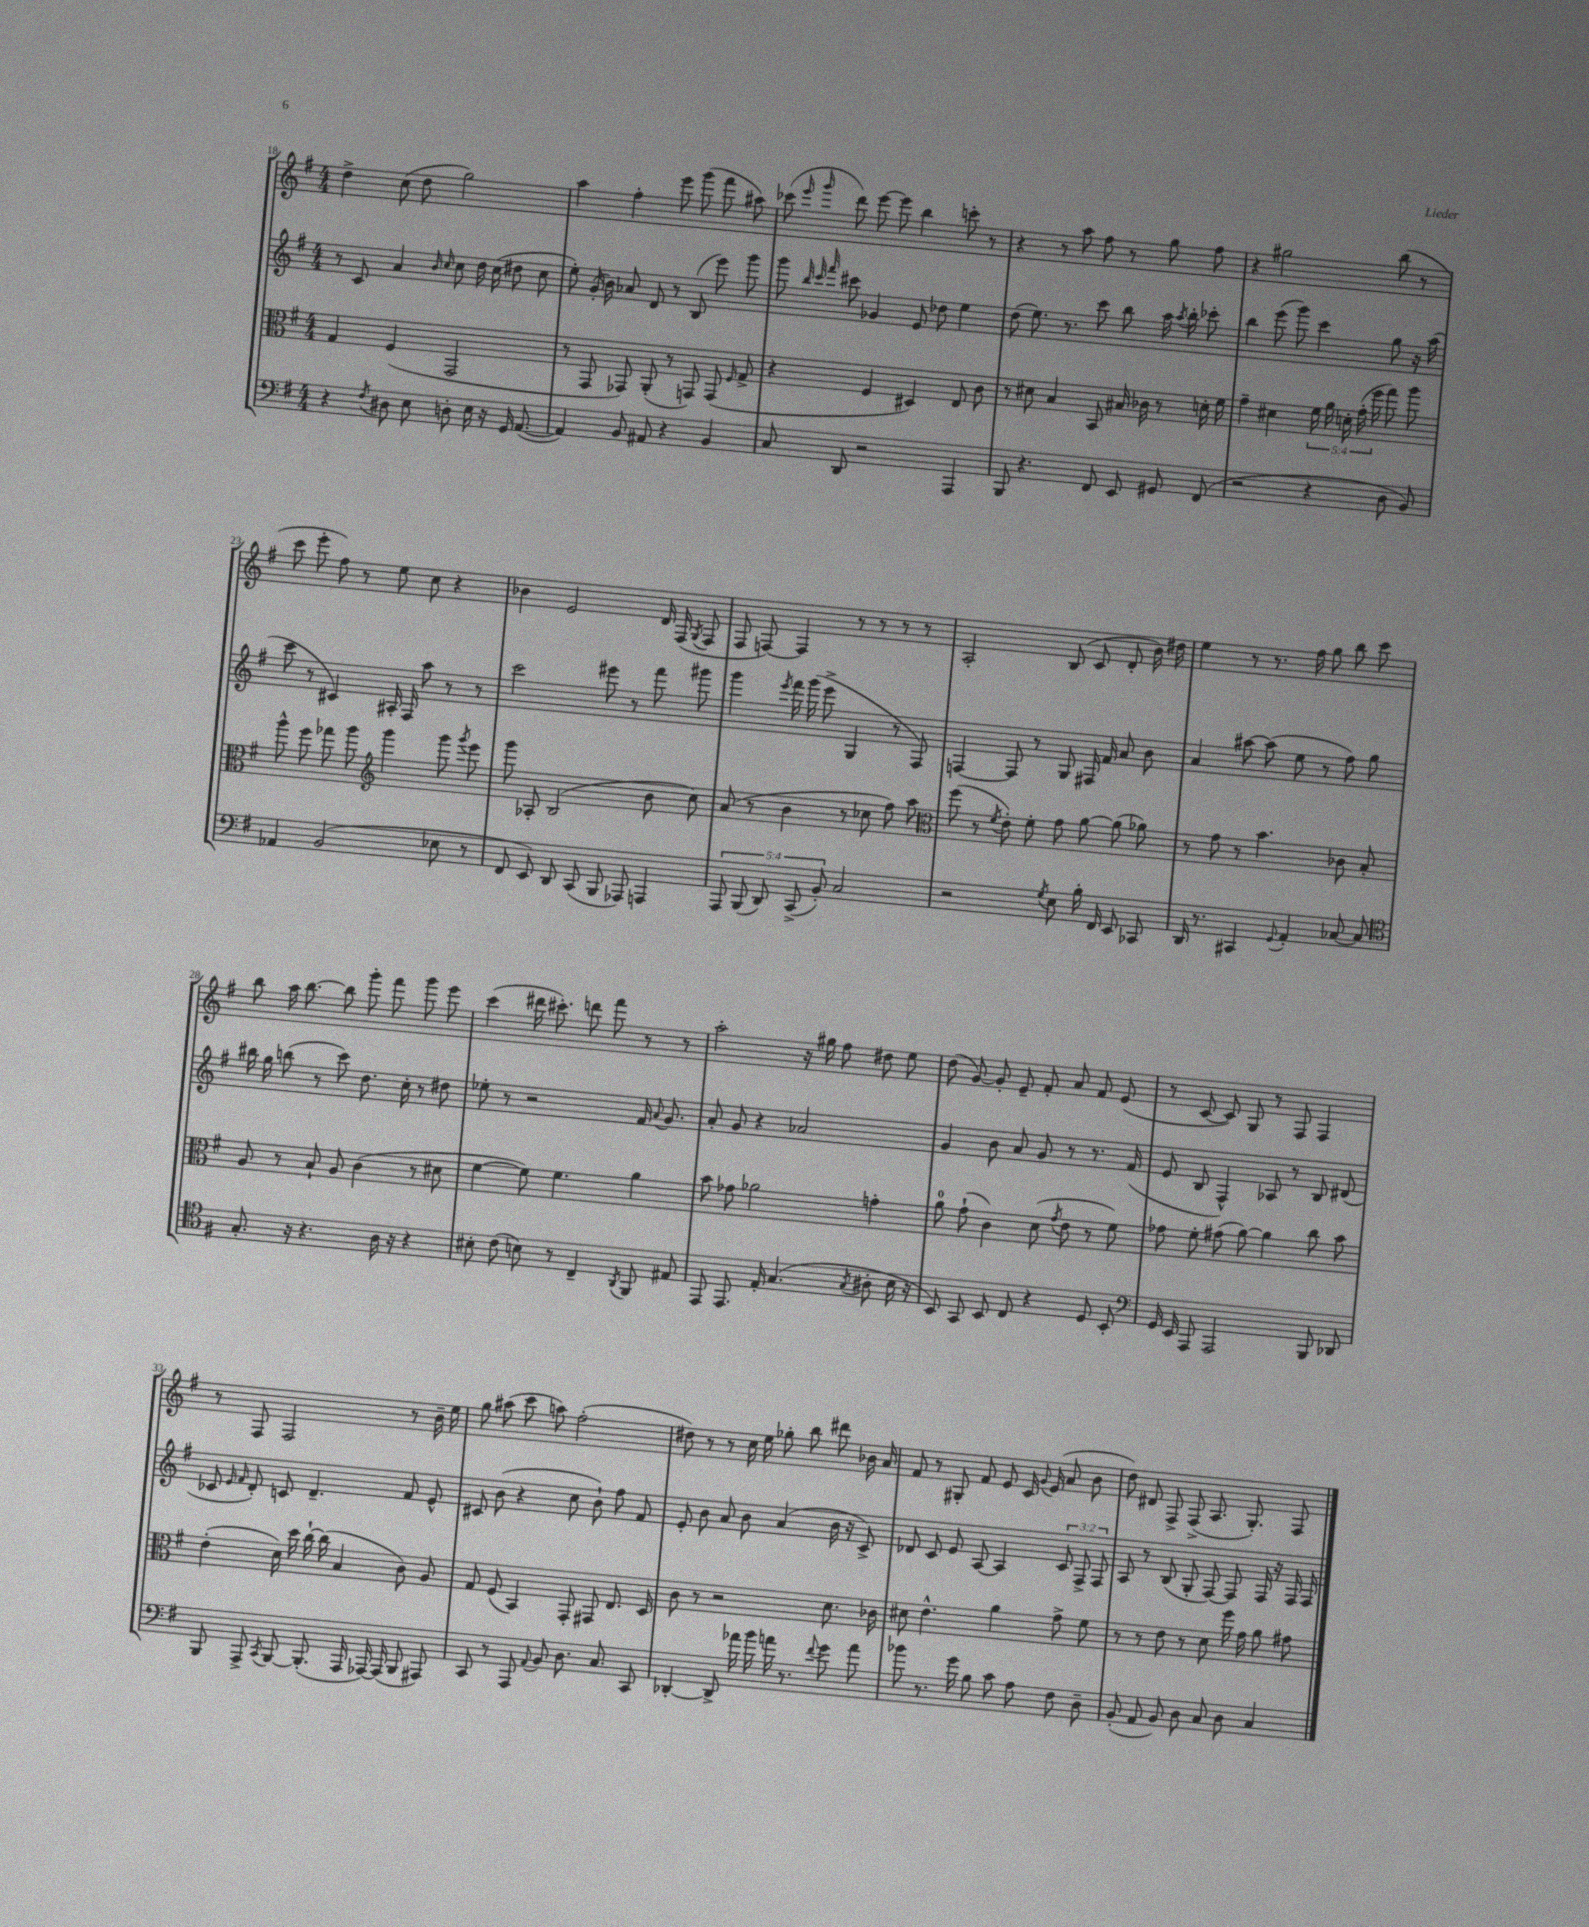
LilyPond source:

<<
\new StaffGroup <<
\new Staff = "s0" {
    \clef treble \key g \major \numericTimeSignature \time 4/4
    \autoBeamOff d''4-> c''8( d''8 g''2) |
    a''4 fis''4-. e'''8 g'''8( fis'''8 ais''8) |
    ces'''8( \grace { e'''16 g'''16 } d'''8) e'''8~ e'''8 b''4 c'''8-. r8 |
    r4 r8 a''8 fis''8 r8 g''8 fis''8 |
    r4 gis''2 b''8( r8 |
    c'''8 e'''8-. fis''8) r8 e''8 c''8 r4 |
    bes'4 e'2 d'16 fis16( \acciaccatura { g8 } fis8 |
    fis8 f8~) f4 r8 r8 r8 r8 |
    a2-. b8( c'8 d'8-. b'16) dis''16 |
    e''4 r8 r8. fis''16 g''8 b''8 c'''8 |
    b''8 a''16 b''8.~ b''8 g'''8-. fis'''8 g'''8 e'''8 |
    c'''4( dis'''16 cis'''8.-.) d'''8 fis'''8 r8 r8 |
    a''2-. r16 gis''16 fis''8 dis''8 e''8 |
    d''8( g'8~) g'8-. e'8-- fis'8-. a'8 fis'8 e'8( |
    r8 c'8~ c'8) g8 r8 fis8 fis4 |
    r8 fis8 fis2 r8 b'16-- e''16 |
    g''8 ais''8( c'''8 a''8) fis''2-.( |
    dis''8) r8 r8 c''16 e''16 ges''8-. b''8 dis'''8 bes'16 a'16 |
    fis'8 r8 gis8-. fis'8 e'8 c'16 \appoggiatura { g'8 } e'16( a'8 b'8 |
    d''8) dis'8 fis8-> fis8->( a8. g8.-.) fis8 \bar "|." |
}
\new Staff = "s1" {
    \clef treble \key g \major \numericTimeSignature \time 4/4 \override Staff.TupletNumber.text = #tuplet-number::calc-fraction-text
    \autoBeamOff r8 c'8 a'4 \grace { b'16 c''16 } c''8 d''16 c''16( dis''8 c''8 |
    e''8-.) g'16-.( b'16) aes'8 d'8 r8 b8( e'''8) g'''8 |
    g'''8 \grace { b''32 c'''32 fis'''32 } cis'''8 ges'4 e'8 des''8 e''4 |
    d''8( e''8.) r8. c'''8 b''8 a''16 \acciaccatura { a''8 } b''16-. ces'''8-. |
    b''4 e'''8( g'''8) c'''4 g''8 r16 a''16( |
    c'''8 r8 cis'4) ais16-. fis16 a''8 r8 r8 |
    c'''2 eis'''8 r8 fis'''8 gis'''8 |
    g'''4 \acciaccatura { e'''8 } fis'''16 g'''16( e'''8-> g4 r8 fis8) |
    f4~ f8 r8 g8 fis16 fis'16 a'8 b'8 |
    a'4 ais''8~ ais''8( e''8 r8 fis''8) g''8 |
    bis''16 g''16 b''8( r8 c'''8) d''8. c''16-. r8 dis''8 |
    ees''8-. r8 r2 fis'16 \appoggiatura { a'8 } g'8. |
    a'8-. g'8 r4 aes'2 |
    g'4 b'8 a'8 g'8 r8 r8. fis'16( |
    e'8 b8 fis4-^) aes8 r8 b8 dis'8( |
    ces'8 \grace { e'16 fis'16 } d'8-.) c'8 d'4.-- fis'8 e'8-^ |
    cis'8 b'8( r4 c''8 b'8-!) fis''8 fis'8 |
    e'8-. b'8 a'8 b'8 a'4( b'16 r16 c'8->) |
    des'8 c'8 e'8 a8~ a4 \tuplet 3/2 { c'8 fis8-> fis8 } |
    a8 r8 b8( g8-. fis8~) fis8 fis16 r16 fis16 fis16 \bar "|." |
}
\new Staff = "s2" {
    \clef alto \key g \major \numericTimeSignature \time 4/4 \override Staff.TupletNumber.text = #tuplet-number::calc-fraction-text
    \autoBeamOff g4 fis4( g,2 |
    r8 g,8 ges,8) a,8-.( r8 g,8) g,8( \grace { fis16 } g8-> |
    r4 fis4 dis4) e8 c'8 |
    r8 dis'8 b4 b,8 bis16 ces'16 r8 d'16-. fis'16 |
    g'4-- dis'4 \tuplet 5/4 { fis'16 a'16 d'16-. g'16-.( fis''16 } g''8) a''8 |
    a''8-^ fis''8 ges''8 a''8 \clef treble g'''4 g'''8 \acciaccatura { g'''8 } e'''8 |
    g'''8 aes8-. b2( b'8 c''8) |
    a'8( r8 b'4 r8 ces''8 fis''8) a''8 |
    \clef alto fis''8( r8 \acciaccatura { fis'8 } e'8-.) fis'8-. g'8 a'8~ a'8( aes'8) |
    r8 g'8 r8 b'4. ces'8 b8-. |
    a8 r8 b8-! a8 c'4( r8 dis'8 |
    fis'4~ fis'8) fis'4. a'4 |
    b'8 ges'8 aes'2 g'4-. |
    a'8-0 g'8-!( c'4) d'8( \acciaccatura { g'8 } e'8 r8 fis'8) |
    ges'8 fis'8-. gis'8( a'8~) a'4 c''8 b'8 |
    e'4-.( d'16) d''16 c''16~-! c''16( b4 c'8) a8 |
    g8 fis8( b,4) g,8-. gis,8 e8. d16 |
    c'8 r8 r2 d'8. ces'16 |
    dis'8 e'4.-^ a'4 g'8-> fis'8 |
    r8 r8 e'8 r8 d'8 fis''16 g'16 a'8 gis'8 \bar "|." |
}
\new Staff = "s3" {
    \clef bass \key g \major \numericTimeSignature \time 4/4 \override Staff.TupletNumber.text = #tuplet-number::calc-fraction-text
    \autoBeamOff r4 \acciaccatura { fis8 } dis8 e8 d8-. e16 r16 g,16 a,8.~( |
    a,4) b,8 ais,8 r4 b,4 |
    c8 d,8 r2 a,,4 |
    b,,8 r4. fis,8 e,8 gis,8 fis,8( |
    r2 r4 d8 b,8) |
    aes,4 b,2( ees8 r8 |
    fis,8 e,8) d,8 c,8( b,,8 aes,,8) a,,4 |
    \tuplet 5/4 { a,,8 b,,8( d,8) c,8->( b,8-.) } c2 |
    r2 \acciaccatura { g8 } e8 b16-. fis,16 e,8 ces,8 |
    d,16 r8. cis,4 \appoggiatura { g,8 } a,4-. ces8~ ces8 |
    \clef tenor g8.-. r16 r4. a16 r16 r4 |
    bis8-. c'8( b8) r8 c4-- \acciaccatura { a,8 } fis,8 eis8 |
    e,8 e,8. e16-. g4.( \acciaccatura { g8 } ais8-. b16 r16 |
    b,8) g,8 b,8 c8 r4 d8 b,8-. |
    \clef bass g,16 e,16 a,,8 a,,2 b,,8 des,8 |
    b,,8 a,,8-> \acciaccatura { c,8 } b,,8~ b,,8.-.( a,,16 aes,,16~) aes,,16( b,,8 ais,,8) |
    c,8 r8 a,,8 \appoggiatura { a,8 } b,8 d8. c8. c,8 |
    des,4~-. des,8-> aes'16 b'16 a'16 r8. \appoggiatura { fis'8 } g'8 a'8 |
    bes'8 r8. g'16 b8 c'8 a8 fis8 d8-- |
    b,8-.( a,8 b,8) d8 c8 d8 c4 \bar "|." |
}
>>
>>
\layout { \context { \Score currentBarNumber = #18 } }
